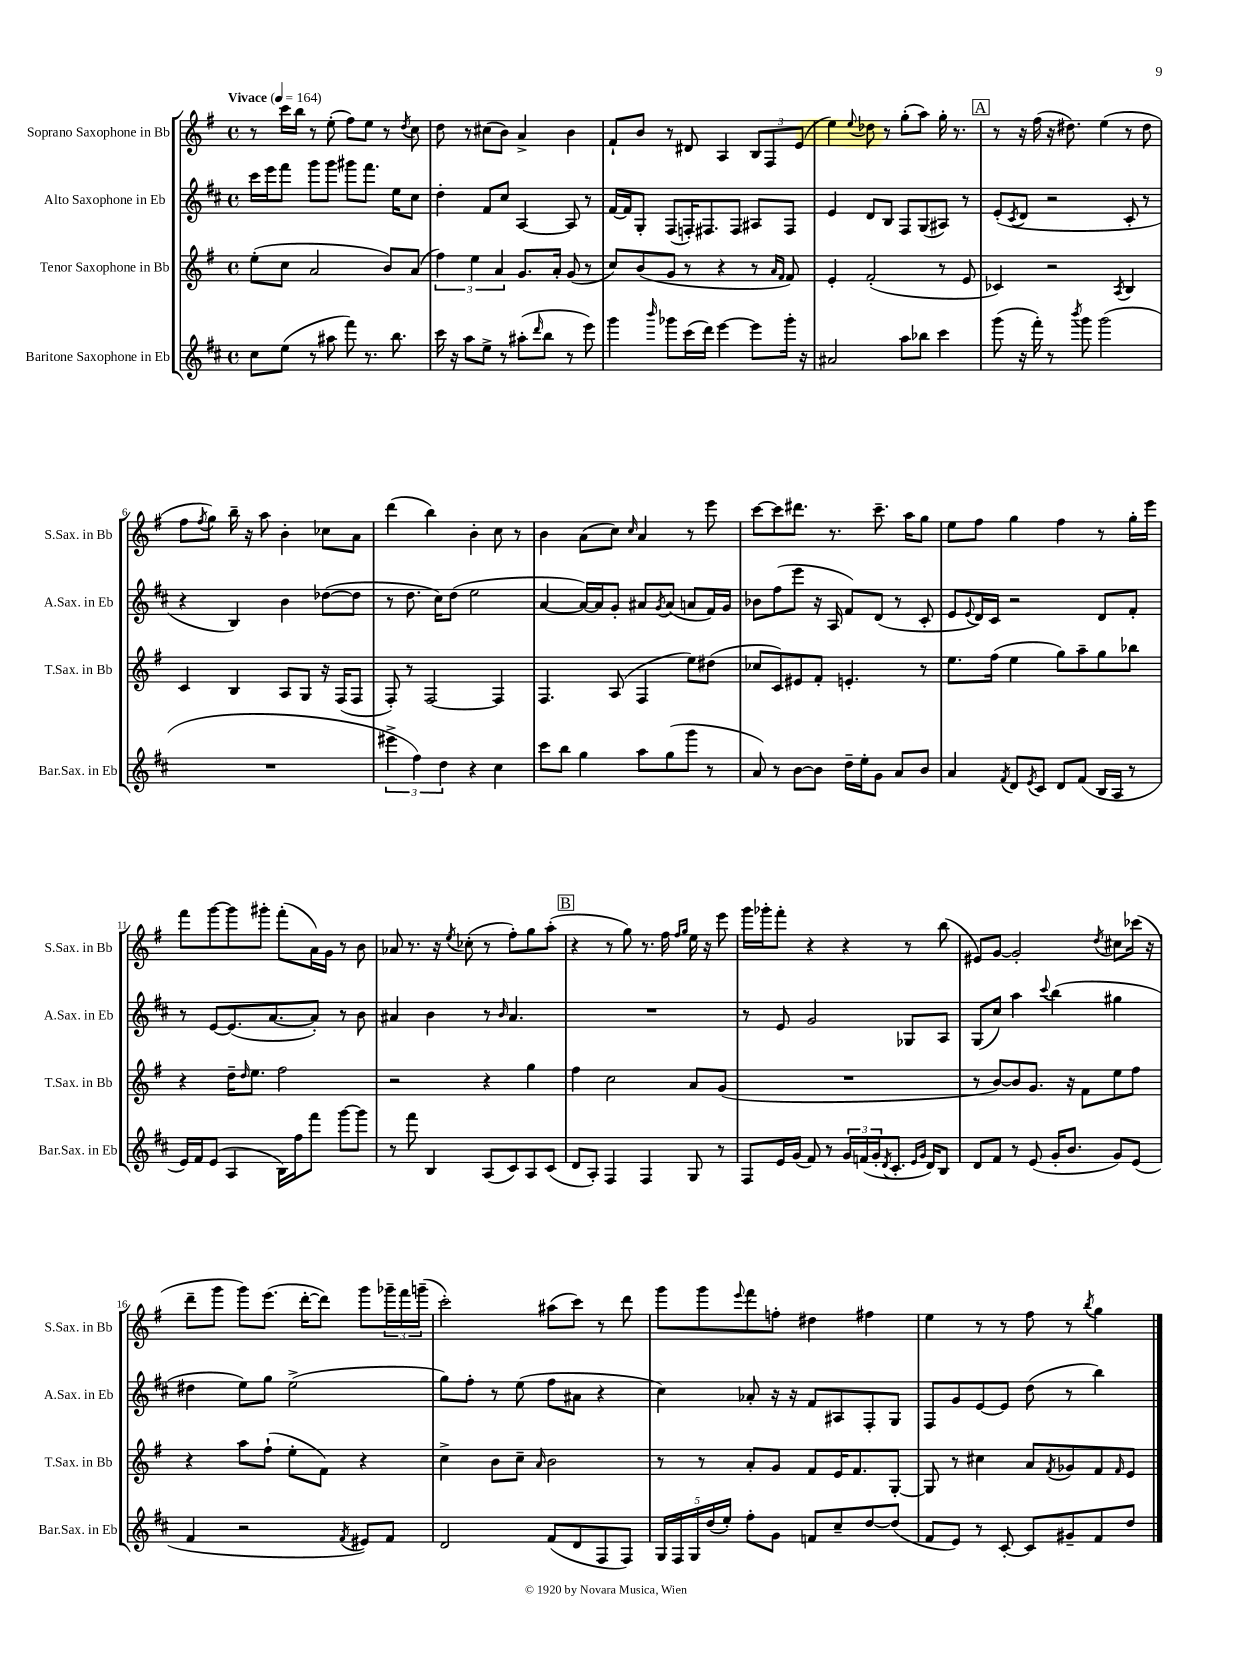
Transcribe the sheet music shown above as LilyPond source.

<<
\new StaffGroup <<
\new Staff = "s0" \with { instrumentName = "Soprano Saxophone in Bb" shortInstrumentName = "S.Sax. in Bb" } {
    \clef treble \key g \major \defaultTimeSignature \time 4/4 \tempo "Vivace" 4 = 164
    r8 c'''16 b''16 r8 e''8-.( fis''8) e''8 r8 \acciaccatura { d''8 } c''8 |
    d''8 r8 cis''8( b'8) a'4-> b'4 |
    fis'8-! b'8 r8 dis'8 a4 \tuplet 3/2 { b8 fis8 e'8( } |
    e''4) \appoggiatura { e''8 } des''8 r8 g''8-.( a''8) g''16-. r8. |
    \mark \markup { \box "A" } r8 r16 fis''16( r16 dis''8.) e''4( r8 dis''8 |
    fis''8 \acciaccatura { fis''8 } g''8) b''16-- r16 a''8 b'4-. ces''8 a'8 |
    d'''4( b''4) b'4-. c''8 r8 |
    b'4 a'8( c''8) \grace { c''16 } a'4 r8 e'''8 |
    c'''8~ c'''8 dis'''8. r8. c'''8.-- a''16 g''8 |
    e''8 fis''8 g''4 fis''4 r8 g''16-. e'''16 |
    fis'''8 g'''8~ g'''8 gis'''8-. fis'''8-.( a'16) g'16 r8 b'8 |
    aes'8 r8. r16 \acciaccatura { e''8 } ces''8-.( r8 fis''8-.) g''8 a''8-.( |
    \mark \markup { \box "B" } r4 r8 g''8) r8. fis''16 \grace { fis''16 g''16 } e''16 r16 e'''8 |
    g'''16 ges'''16-. fis'''8-. r4 r4 r8 b''8( |
    eis'8) g'8~ g'2-. \acciaccatura { d''8 } cis''8 ces'''16( r16 |
    d'''8-- g'''8 g'''8) e'''8.( d'''16~-. d'''8) g'''8 \tuplet 3/2 { ges'''16-- fis'''16 g'''16--( } |
    c'''2-.) ais''8( c'''8) r8 d'''8 |
    g'''8 g'''8 \appoggiatura { e'''8 } fis'''8 f''8-. dis''4 fis''4 |
    e''4 r8 r8 fis''8 r8 \acciaccatura { b''8 } g''4 \bar "|." |
}
\new Staff = "s1" \with { instrumentName = "Alto Saxophone in Eb" shortInstrumentName = "A.Sax. in Eb" } {
    \clef treble \key d \major \defaultTimeSignature \time 4/4
    cis'''16 e'''16 fis'''8 g'''8 g'''8 gis'''8 fis'''8. e''16 cis''8 |
    d''4-. fis'8 cis''8 a4~ a8 r8 |
    fis'16~ fis'16 g8-. fis8( f16-.) fis8. fis8 ais8 fis8 |
    e'4 d'8 b8 fis8 g8( ais8) r8 |
    \mark \markup { \box "A" } e'8-.( \acciaccatura { cis'8 } d'8 r2 cis'8-. r8 |
    r4 b4) b'4 des''8~( des''8 |
    r8 d''8. cis''16) d''8( e''2 |
    a'4~ a'16~) a'16 g'8-. ais'8 \acciaccatura { g'8 } ais'8( a'8 fis'16) g'16 |
    bes'8 fis''8( e'''8 r16 a16 fis'8) d'8( r8 cis'8-. |
    e'8 \appoggiatura { e'8 } d'16) cis'16 r2 d'8 fis'8-. |
    r8 e'8~ e'8.( a'8.~ a'8-.) r8 b'8 |
    ais'4 b'4 r8 \grace { b'16 } ais'4. |
    \mark \markup { \box "B" } R1 |
    r8 e'8 g'2 ges8 a8 |
    g8( cis''8) a''4 \appoggiatura { cis'''8 } b''4( gis''4 |
    dis''4 e''8) g''8 e''2->( |
    g''8) fis''8-. r8 e''8( fis''8 ais'8 r4 |
    cis''4) aes'8-. r16 r16 fis'8 ais8 fis8-. g8 |
    fis8 g'8 e'8~ e'8 d''8( r8 b''4) \bar "|." |
}
\new Staff = "s2" \with { instrumentName = "Tenor Saxophone in Bb" shortInstrumentName = "T.Sax. in Bb" } {
    \clef treble \key g \major \defaultTimeSignature \time 4/4
    e''8-.( c''8 a'2 b'8) a'8( |
    \tuplet 3/2 { fis''4) e''4 a'4 } g'8. a'16-. g'8( r8 |
    c''8) b'8( g'8 r8 r4 r8 \grace { a'16 fis'16 } fis'8) |
    e'4-. fis'2-.( r8 e'8 |
    \mark \markup { \box "A" } ces'4) r2 \acciaccatura { a8 } b4 |
    c'4 b4 a8 g8 r16 fis16( fis8 |
    fis8-.) r8 fis2~ fis4 |
    fis4. a8( fis4 e''8) dis''8( |
    ces''8 c'8) eis'8 fis'8-. e'4.-. r8 |
    e''8. fis''16( e''4 g''8) a''8-- g''8 bes''8 |
    r4 d''16-- \grace { d''16 } e''8. fis''2 |
    r2 r4 g''4 |
    \mark \markup { \box "B" } fis''4 c''2 a'8 g'8( |
    R1 |
    r8 b'8~) b'8 g'8. r16 fis'8 e''8 fis''8 |
    r4 a''8 fis''8-!( e''8-. fis'8) r4 |
    c''4-> b'8 c''8-- \grace { a'16 } b'2 |
    r8 r8 a'8-. g'8 fis'8 e'16 fis'8. g8~-. |
    g8 r8 cis''4 a'8 \acciaccatura { fis'8 } ges'8 fis'8 \grace { fis'16 } e'8 \bar "|." |
}
\new Staff = "s3" \with { instrumentName = "Baritone Saxophone in Eb" shortInstrumentName = "Bar.Sax. in Eb" } {
    \clef treble \key d \major \defaultTimeSignature \time 4/4
    cis''8 e''8( r8 ais''8 fis'''8) r8. b''8. |
    cis'''16 r16 a''8 e''8-> r8 ais''8-.( \grace { d'''16 } b''8 r8 e'''8) |
    g'''4 \grace { b'''16 } ges'''8 cis'''16( d'''16) e'''4~ e'''8 ges'''16-. r16 |
    ais'2 a''8 bes''8 cis'''4 |
    \mark \markup { \box "A" } g'''8( r16 fis'''16-.) r8 \acciaccatura { b'''8 } g'''8 g'''2( |
    R1 |
    \tuplet 3/2 { eis'''4-> fis''4) d''4 } r4 cis''4 |
    cis'''8 b''8 g''4 a''8 g''8( g'''8 r8 |
    a'8) r8 b'8~ b'8 d''16-- e''16-. g'8 a'8 b'8 |
    a'4 \acciaccatura { fis'8 } d'8 \acciaccatura { e'8 } cis'8 d'8 fis'8( b16 a16 r8 |
    e'16) fis'16 e'8( a4 b16) fis''16 fis'''8 g'''8~ g'''8 |
    r8 fis'''8 b4 a8( cis'8) a8 cis'8( |
    \mark \markup { \box "B" } d'8 a8-.) fis4 fis4 g8 r8 |
    fis8 e'16 g'16( fis'8) r8 \tuplet 3/2 { g'16 f'16( g'16-. } \acciaccatura { d'8 } cis'8.-. \grace { e'16 g'16 } d'16) b8 |
    d'8 fis'8 r8 e'8( g'16-. b'8. g'8) e'8( |
    fis'4 r2 \acciaccatura { fis'8 } eis'8) fis'8 |
    d'2 fis'8( d'8 fis8 fis8) |
    \tuplet 5/4 { g16 fis16 g16 d''16( e''16-.) } fis''8-. g'8 f'8 cis''8-- d''8~ d''8( |
    fis'8 e'8) r8 cis'8~-. cis'8 gis'8-- fis'8 d''8 \bar "|." |
}
>>
>>
